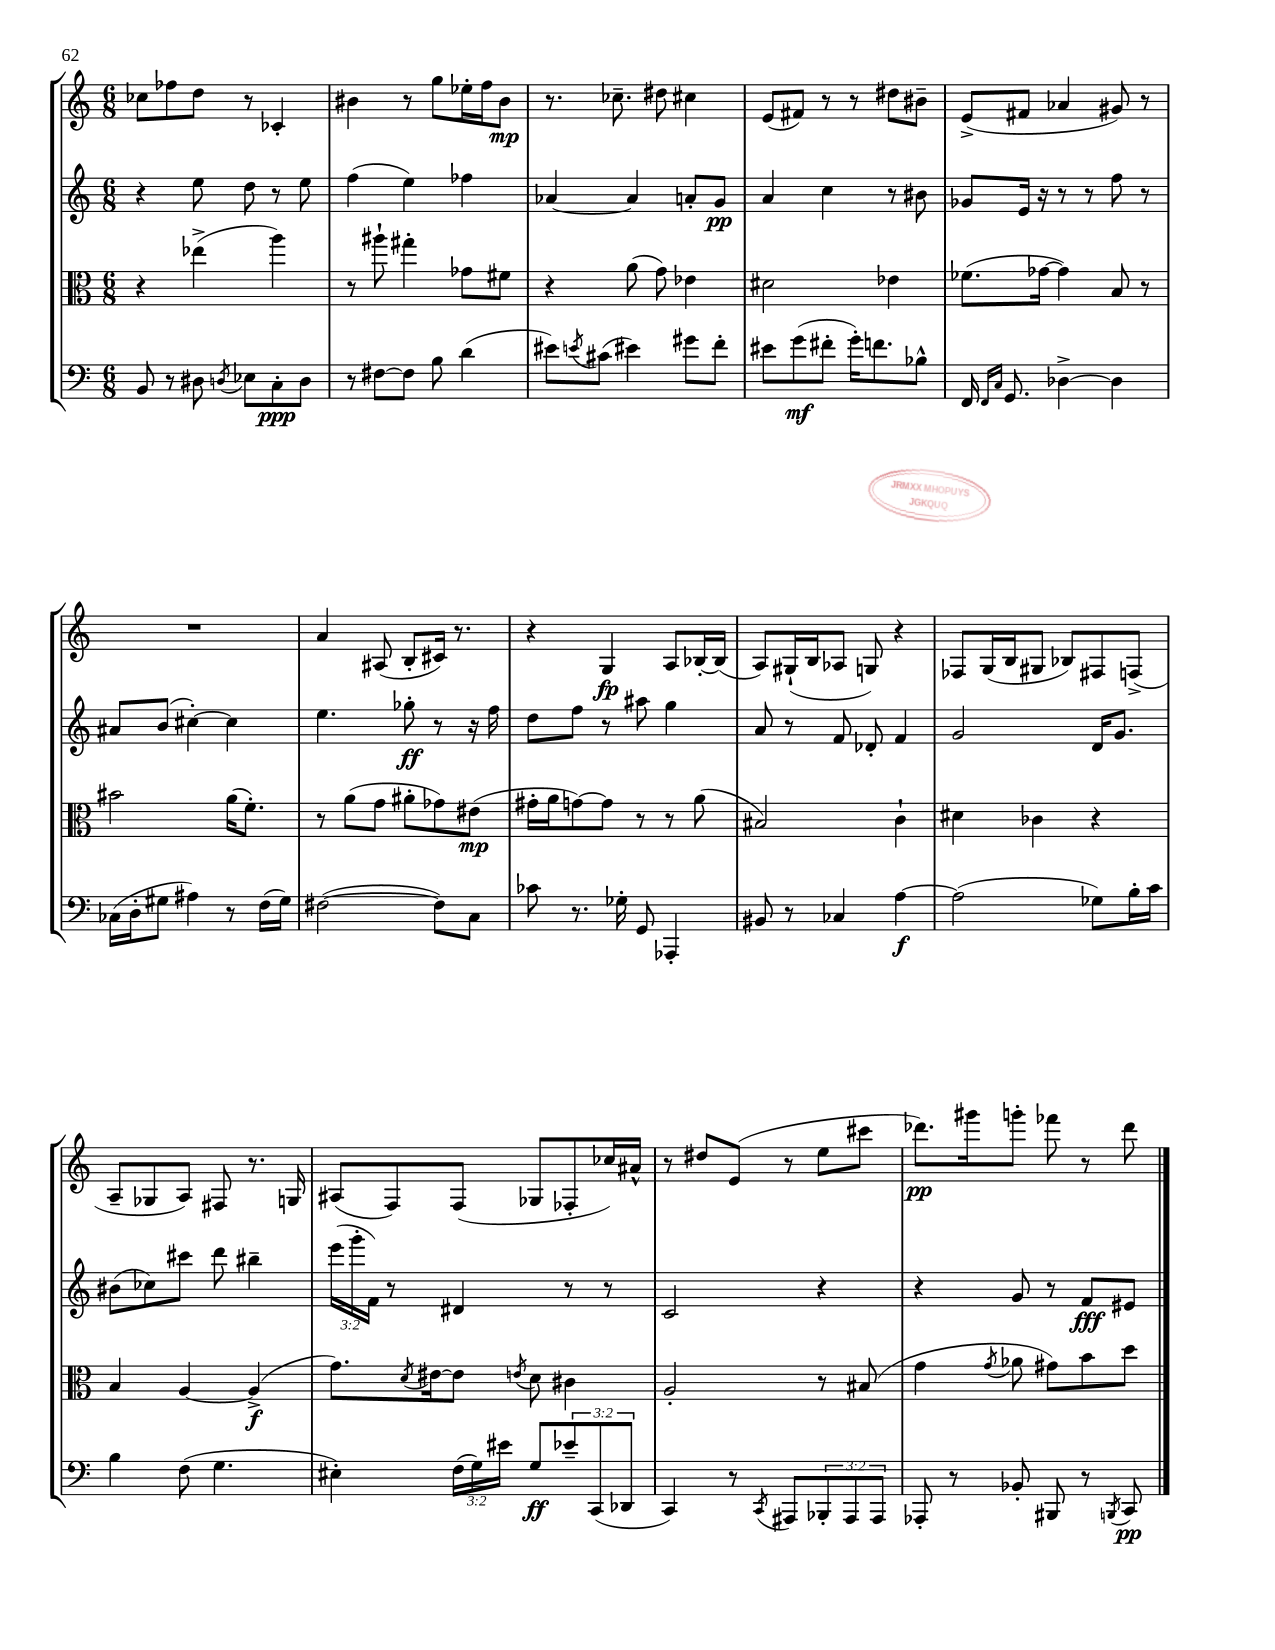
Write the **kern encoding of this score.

**kern	**dynam	**kern	**dynam	**kern	**dynam	**kern	**dynam
*part4	*part4	*part3	*part3	*part2	*part2	*part1	*part1
*staff4	*staff4	*staff3	*staff3	*staff2	*staff2	*staff1	*staff1
*clefF4	*	*clefC3	*	*clefG2	*	*clefG2	*
*k[]	*	*k[]	*	*k[]	*	*k[]	*
*M6/8	*	*M6/8	*	*M6/8	*	*M6/8	*
=11	=11	=11	=11	=11	=11	=11	=11
8BB/	.	4r	.	4r	.	8cc-X\L	.
8r	.	.	.	.	.	8ff-X\	.
8D#X\	.	(4ee-X^\	.	8ee\	.	8dd\J	.
8qDn/	.	.	.	.	.	.	.
8E-X\L	.	.	.	8dd\	.	8r	.
8C'\	ppp	4aa\)	.	8r	.	4c-X'/	.
8D\J	.	.	.	8ee\	.	.	.
=12	=12	=12	=12	=12	=12	=12	=12
8r	.	8r	.	(4ff\	.	4b#X\	.
[8F#X\L	.	8aa#X`\	.	.	.	.	.
8F#\J]	.	4gg#X'\	.	4ee\)	.	8r	.
8B\	.	.	.	.	.	8gg\L	.
(4d\	.	8g-X\L	.	4ff-X\	.	16ee-X'\L	.
.	.	.	.	.	.	16ff\J	.
.	.	8f#X\J	.	.	.	8b#\J	mp
=13	=13	=13	=13	=13	=13	=13	=13
8e#X\L)	.	4r	.	[4a-X/	.	8.r	.
8qen/	.	.	.	.	.	.	.
(8c#X\J	.	.	.	.	.	.	.
.	.	.	.	.	.	8.cc-X~\	.
4e#X\)	.	(8a\	.	4a-/]	.	.	.
.	.	8g\)	.	.	.	8dd#X\	.
8g#X\L	.	4e-X\	.	8an'/L	.	4cc#X\	.
8f'\J	.	.	.	8g/J	pp	.	.
=14	=14	=14	=14	=14	=14	=14	=14
8e#X\L	.	2d#X\	.	4a/	.	(8e/L	.
(8g\	mf	.	.	.	.	8f#X/J)	.
8f#X'\J	.	.	.	4cc\	.	8r	.
16g'\KL)	.	.	.	.	.	8r	.
8.fn\	.	.	.	.	.	.	.
.	.	4e-X\	.	8r	.	8dd#X\L	.
8B-X^^\J	.	.	.	8b#X\	.	8b#X~\J	.
=15	=15	=15	=15	=15	=15	=15	=15
16FF/	.	(8.f-X\L	.	8g-X/L	.	(8e^/L	.
16qqFF/LL	.	.	.	.	.	.	.
16qqC/JJ	.	.	.	.	.	.	.
8.GG/	.	.	.	.	.	.	.
.	.	.	.	16e/Jk	.	8f#X/J	.
.	.	[16g-X\Jk	.	16r	.	.	.
[4D-X^\	.	4g-\])	.	8r	.	4a-X/	.
.	.	.	.	8r	.	.	.
4D-\]	.	8B/	.	8ff\	.	8g#X/)	.
.	.	8r	.	8r	.	8r	.
!!LO:LB:g=z
=16	=16	=16	=16	=16	=16	=16	=16
(16C-X\LL	.	2b#X\	.	8a#X/L	.	2.r	.
16D'\J	.	.	.	.	.	.	.
8G#X\J	.	.	.	(8b/J	.	.	.
4A#X\)	.	.	.	[4cc#X'\)	.	.	.
8r	.	(16a\KL	.	4cc#\]	.	.	.
.	.	8.f'\J)	.	.	.	.	.
(16F\LL	.	.	.	.	.	.	.
16G#\JJ)	.	.	.	.	.	.	.
=17	=17	=17	=17	=17	=17	=17	=17
([2F#X\	.	8r	.	4.ee\	.	4a/	.
.	.	(8a\L	.	.	.	.	.
.	.	8g\J	.	.	.	(8A#X/	.
.	.	8a#X'\L	.	8gg-X'\	ff	8B'/L	.
8F#\L])	.	8g-X\)	.	8r	.	16c#X/Jk)	.
.	.	.	.	.	.	8.r	.
8C\J	.	(8e#X\J	mp	16r	.	.	.
.	.	.	.	16ff\	.	.	.
=18	=18	=18	=18	=18	=18	=18	=18
8c-X\	.	16g#X'\LL	.	8dd\L	.	4r	.
.	.	16a\J	.	.	.	.	.
8.r	.	[8gn\)	.	8ff\J	.	.	.
.	.	8g\J]	.	8r	.	4G/	fp
16G-X'\	.	.	.	.	.	.	.
8GG/	.	8r	.	8aa#X\	.	.	.
4AAA-X'/	.	8r	.	4gg\	.	8A/L	.
.	.	(8a\	.	.	.	[16B-X'/L	.
.	.	.	.	.	.	(16B-/JJ]	.
=19	=19	=19	=19	=19	=19	=19	=19
8BB#X/	.	2B#X/)	.	8a/	.	8A/L)	.
8r	.	.	.	8r	.	(16G#X`/L	.
.	.	.	.	.	.	16B/J	.
4C-X/	.	.	.	8f/	.	8A-X/J	.
.	.	.	.	8d-X'/	.	8Gn/)	.
[4A\	f	4c`\	.	4f/	.	4r	.
=20	=20	=20	=20	=20	=20	=20	=20
(2A\]	.	4d#X\	.	2g/	.	8F-X/L	.
.	.	.	.	.	.	(16G/L	.
.	.	.	.	.	.	16B/J	.
.	.	4c-X\	.	.	.	8G#X/J	.
.	.	.	.	.	.	8B-X/L)	.
8G-X\L)	.	4r	.	16d/KL	.	8F#X/	.
.	.	.	.	8.g/J	.	.	.
16B'\L	.	.	.	.	.	(8Fn^/J	.
16c\JJ	.	.	.	.	.	.	.
!!LO:LB:g=z
=21	=21	=21	=21	=21	=21	=21	=21
4B\	.	4B/	.	(8b#X\L	.	8A~/L	.
.	.	.	.	8cc-X\)	.	8G-X/	.
(8F\	.	[4A/	.	8ccc#X\J	.	8A/J)	.
4.G\	.	.	.	8ddd\	.	8F#X/	.
.	.	(4A^/]	f	4bb#X~\	.	8.r	.
.	.	.	.	.	.	16Gn/	.
=22	=22	=22	=22	=22	=22	=22	=22
4E#X'\)	.	8.g\L)	.	(24eee\LL	.	(8A#X/L	.
.	.	.	.	24ggg'\	.	.	.
.	.	.	.	24f\JJ)	.	.	.
.	.	.	.	8r	.	8F/)	.
.	.	8qd/	.	.	.	.	.
.	.	[16e#X\k	.	.	.	.	.
(24F\LL	.	8e#\J]	.	4d#X/	.	(8F/J	.
24G\)	.	.	.	.	.	.	.
24e#X\JJ	.	.	.	.	.	.	.
.	.	8qen/	.	.	.	.	.
8G/L	ff	8d\	.	.	.	8G-X/L	.
12e-X~/	.	4c#X\	.	8r	.	8F-X'/	.
(12CC/	.	.	.	.	.	.	.
.	.	.	.	8r	.	16cc-X/L)	.
12DD-X/J	.	.	.	.	.	.	.
.	.	.	.	.	.	16a#X^^/JJ	.
=23	=23	=23	=23	=23	=23	=23	=23
4CC/)	.	2A'/	.	2c/	.	8r	.
.	.	.	.	.	.	8dd#X/L	.
8r	.	.	.	.	.	(8e/J	.
8qCC/	.	.	.	.	.	.	.
8AAA#X/L	.	.	.	.	.	8r	.
12BBB-X'/	.	8r	.	4r	.	8ee\L	.
12AAA#/	.	.	.	.	.	.	.
.	.	(8B#X/	.	.	.	8ccc#X\J	.
12AAA#/J	.	.	.	.	.	.	.
=24	=24	=24	=24	=24	=24	=24	=24
8AAA-X'/	.	4g\	.	4r	.	8.ddd-X\L)	pp
8r	.	.	.	.	.	.	.
.	.	.	.	.	.	16ggg#X\k	.
.	.	8qg/	.	.	.	.	.
8BB-X'/	.	8a-X\	.	8g/	.	8gggn'\J	.
8BBB#X/	.	8g#X\L)	.	8r	.	8fff-X\	.
8r	.	8b\	.	8f/L	fff	8r	.
8qBBBn/	.	.	.	.	.	.	.
8CC/	pp	8dd\J	.	8e#X/J	.	8ddd-\	.
==	==	==	==	==	==	==	==
*-	*-	*-	*-	*-	*-	*-	*-
